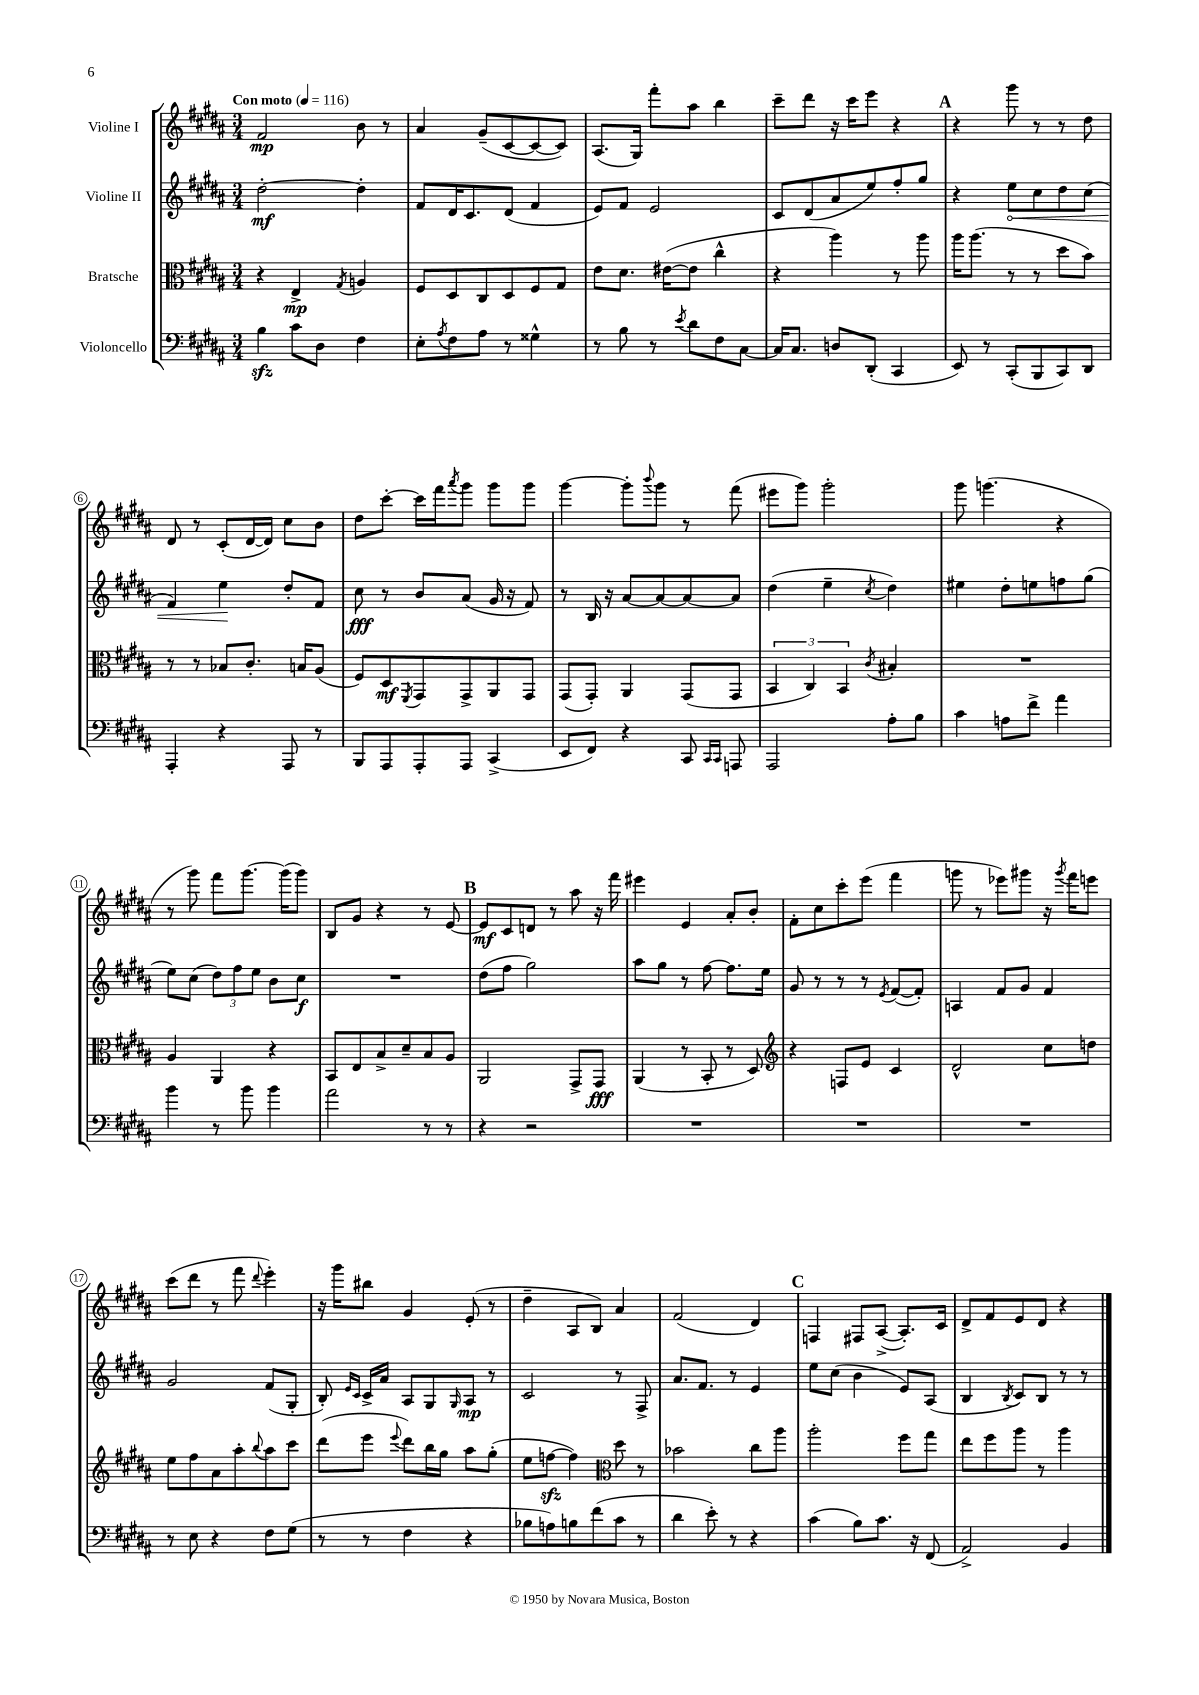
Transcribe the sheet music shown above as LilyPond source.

<<
\new StaffGroup <<
\new Staff = "s0" \with { instrumentName = "Violine I" } {
    \clef treble \key b \major \numericTimeSignature \time 3/4 \tempo "Con moto" 4 = 116
    fis'2\mp b'8 r8 |
    ais'4 gis'8--( cis'8~ cis'8~ cis'8) |
    ais8.( gis16) fis'''8-. ais''8 b''4 |
    cis'''8-- dis'''8 r16 cis'''16 e'''8 r4 |
    \mark \markup { \bold "A" } r4 gis'''8 r8 r8 dis''8 |
    dis'8 r8 cis'8-.( dis'16~ dis'16) cis''8 b'8 |
    dis''8 cis'''8~-. cis'''16 fis'''16 \acciaccatura { ais'''8 } gis'''8 gis'''8 gis'''8 |
    gis'''4~ gis'''8-. \appoggiatura { b'''8 } gis'''8 r8 fis'''8( |
    eis'''8 gis'''8) gis'''2-. |
    gis'''8 g'''4.( r4 |
    r8 gis'''8) fis'''8 gis'''8.~ gis'''16( gis'''8) |
    b8 gis'8 r4 r8 e'8~ |
    \mark \markup { \bold "B" } e'8\mf cis'8 d'8 r8 ais''8 r16 fis'''16 |
    eis'''4 e'4 ais'8-. b'8-. |
    fis'8-. cis''8 cis'''8-. e'''8( fis'''4 |
    g'''8 r8 ees'''8) gis'''8 r16 \acciaccatura { gis'''8 } fis'''16 e'''8 |
    cis'''8( dis'''8 r8 fis'''8 \appoggiatura { dis'''8 } e'''4-.) |
    r16 gis'''16 bis''8 gis'4 e'8-.( r8 |
    dis''4-- ais8 b8) ais'4 |
    fis'2( dis'4) |
    \mark \markup { \bold "C" } f4 fis8 ais8~->( ais8.-.) cis'16 |
    dis'8-> fis'8 e'8 dis'8 r4 \bar "|." |
}
\new Staff = "s1" \with { instrumentName = "Violine II" } {
    \clef treble \key b \major \numericTimeSignature \time 3/4
    dis''2~-.\mf dis''4-. |
    fis'8 dis'16 cis'8. dis'8( fis'4 |
    e'8) fis'8 e'2 |
    cis'8 dis'8( ais'8 e''8) fis''8-. gis''8 |
    \mark \markup { \bold "A" } r4 \once \override Hairpin.circled-tip = ##t e''8\< cis''8 dis''8 cis''8( |
    fis'4) e''4\! dis''8-. fis'8 |
    cis''8\fff r8 b'8 ais'8( gis'16 r16 fis'8) |
    r8 b16 r16 ais'8~ ais'8~ ais'8~ ais'8 |
    dis''4( e''4-- \acciaccatura { cis''8 } dis''4) |
    eis''4 dis''8-. e''8 f''8 gis''8( |
    e''8) cis''8( \tuplet 3/2 { dis''8) fis''8 e''8 } b'8 cis''8\f |
    R2. |
    \mark \markup { \bold "B" } dis''8( fis''8 gis''2) |
    ais''8 gis''8 r8 fis''8~ fis''8. e''16 |
    gis'8 r8 r8 r8 \acciaccatura { e'8 } fis'8~( fis'8-.) |
    a4 fis'8 gis'8 fis'4 |
    gis'2 fis'8( gis8-. |
    b8-.) \grace { e'16 cis'16 } cis'16-> ais'16 ais8 gis8 \grace { gis16 } ais8\mp r8 |
    cis'2 r8 fis8-> |
    ais'8. fis'8. r8 e'4 |
    \mark \markup { \bold "C" } e''8 cis''8( b'4 e'8) ais8( |
    b4 \acciaccatura { b8 } cis'8) b8 r8 r8 \bar "|." |
}
\new Staff = "s2" \with { instrumentName = "Bratsche" } {
    \clef alto \key b \major \numericTimeSignature \time 3/4
    r4 e4->\mp \acciaccatura { gis8 } a4 |
    fis8 dis8 cis8 dis8 fis8 gis8 |
    e'8 dis'8. eis'16~( eis'8 cis''4-^ |
    r4 ais''4) r8 ais''8 |
    \mark \markup { \bold "A" } ais''16 ais''8.( r8 r8 dis''8 b'8) |
    r8 r8 bes8 cis'8.-. b16 ais8( |
    fis8) dis8\mf \acciaccatura { fis,8 } gis,8 gis,8-> ais,8 gis,8 |
    gis,8( gis,8-.) ais,4 gis,8( gis,8 |
    \tuplet 3/2 { b,4 cis4) b,4 } \acciaccatura { cis'8 } bis4-. |
    R2. |
    ais4 ais,4 r4 |
    b,8 e8 b8-> dis'8-- b8 ais8 |
    \mark \markup { \bold "B" } ais,2 gis,8-> gis,8\fff |
    ais,4( r8 b,8-. r8 dis8) |
    \clef treble r4 f8 e'8 cis'4 |
    dis'2-^ cis''8 d''8 |
    e''8 fis''8 ais'8 ais''8-. \appoggiatura { b''8 } ais''8 cis'''8 |
    dis'''8( e'''8 \appoggiatura { e'''8 } dis'''8) b''16 gis''16 ais''8 gis''8-.( |
    e''8 f''8~\sfz f''4) \clef alto dis''8 r8 |
    bes'2 cis''8 ais''8 |
    \mark \markup { \bold "C" } ais''2-. fis''8 gis''8 |
    e''8 fis''8 ais''8 r8 ais''4 \bar "|." |
}
\new Staff = "s3" \with { instrumentName = "Violoncello" } {
    \clef bass \key b \major \numericTimeSignature \time 3/4
    b4\sfz cis'8 dis8 fis4 |
    e8-. \acciaccatura { ais8 } fis8 ais8 r8 gisis4-^ |
    r8 b8 r8 \acciaccatura { e'8 } dis'8 fis8 cis8~ |
    cis16 cis8. d8 dis,8-.( cis,4 |
    \mark \markup { \bold "A" } e,8) r8 cis,8-.( b,,8 cis,8) dis,8 |
    ais,,4-. r4 ais,,8 r8 |
    b,,8 ais,,8 ais,,8-. ais,,8 cis,4->( |
    e,8 fis,8) r4 cis,8 \grace { cis,16 cis,16 } a,,8 |
    ais,,2 ais8-. b8 |
    cis'4 a8 fis'8-> ais'4 |
    b'4 r8 b'8 b'4 |
    ais'2 r8 r8 |
    \mark \markup { \bold "B" } r4 r2 |
    R2. |
    R2. |
    R2. |
    r8 e8 r4 fis8 gis8( |
    r8 r8 fis4 r4 |
    bes8 a8) b8 fis'8( cis'8 r8 |
    dis'4 e'8-.) r8 r4 |
    \mark \markup { \bold "C" } cis'4( b8) cis'8. r16 fis,8( |
    ais,2->) b,4 \bar "|." |
}
>>
>>
\layout { \context { \Score \override BarNumber.stencil = #(make-stencil-circler 0.1 0.3 ly:text-interface::print) } }
